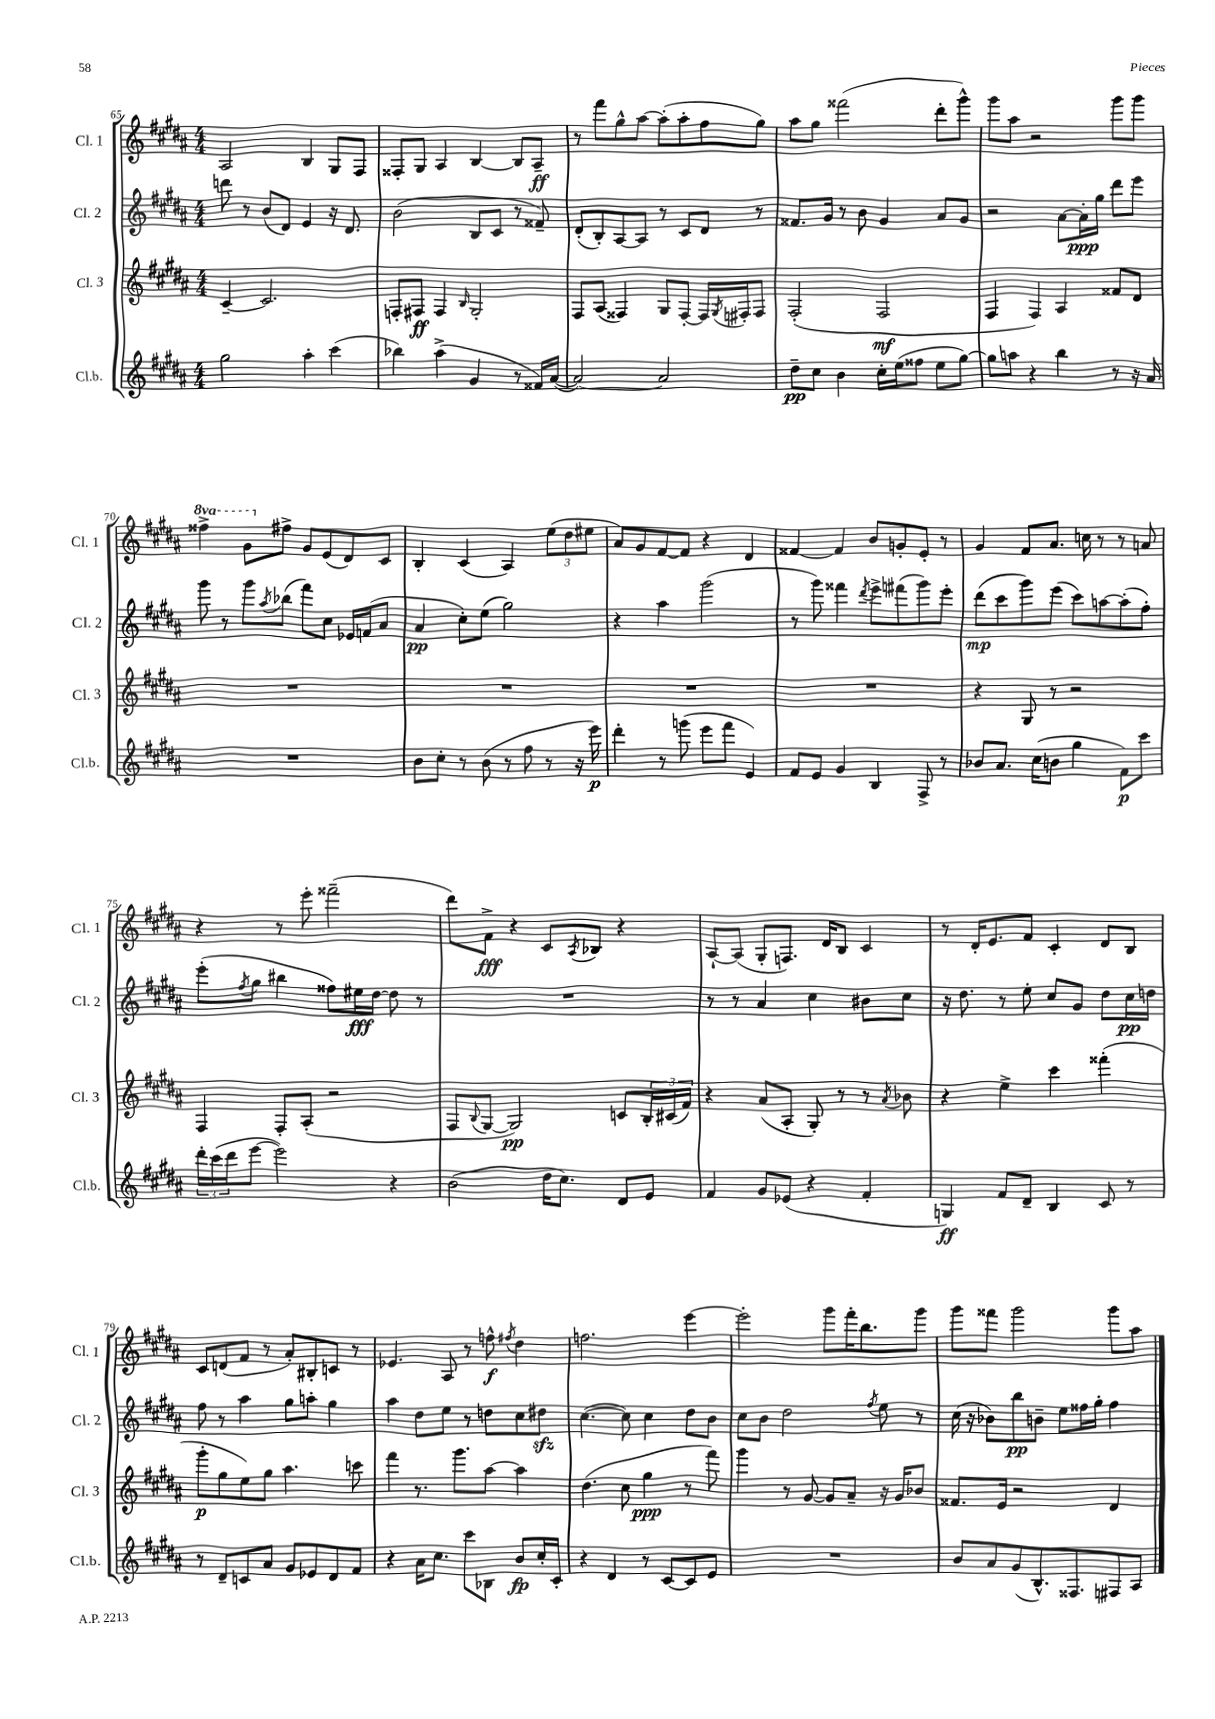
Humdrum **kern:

**kern	**dynam	**kern	**dynam	**kern	**dynam	**kern	**dynam
*part4	*part4	*part3	*part3	*part2	*part2	*part1	*part1
*staff4	*staff4	*staff3	*staff3	*staff2	*staff2	*staff1	*staff1
*I"Cl.b.	*	*I"Cl. 3	*	*I"Cl. 2	*	*I"Cl. 1	*
*I'Cl.b.	*	*I'Cl. 3	*	*I'Cl. 2	*	*I'Cl. 1	*
*clefG2	*	*clefG2	*	*clefG2	*	*clefG2	*
*k[f#c#g#d#a#]	*	*k[f#c#g#d#a#]	*	*k[f#c#g#d#a#]	*	*k[f#c#g#d#a#]	*
*M4/4	*	*M4/4	*	*M4/4	*	*M4/4	*
=65	=65	=65	=65	=65	=65	=65	=65
2gg#\	.	[4c#~/	.	8dddn\	.	2A#/	.
.	.	.	.	8r	.	.	.
.	.	2.c#/]	.	(8b/L	.	.	.
.	.	.	.	8d#/J)	.	.	.
4aa#'\	.	.	.	4e/	.	4B/	.
(4ccc#\	.	.	.	16r	.	8G#/L	.
.	.	.	.	8.d#/	.	.	.
.	.	.	.	.	.	8F#/J	.
=66	=66	=66	=66	=66	=66	=66	=66
4bb-X\)	.	8Fn'/L	.	(2b\	.	8F##X'/L	.
.	.	8F#X/J	ff	.	.	8G#/J	.
(4aa#^\	.	4F#/	.	.	.	4A#/	.
.	.	16qqB/	.	.	.	.	.
4g#/	.	2G#'/	.	8B/L	.	[4B/	.
.	.	.	.	8c#/J	.	.	.
8r	.	.	.	8r	.	8B/L]	.
16f##X/LL)	.	.	.	8f##X~/)	.	8A#~/J	ff
([16a#/JJ	.	.	.	.	.	.	.
=67	=67	=67	=67	=67	=67	=67	=67
2a#/_)	.	8F#/L	.	(8d#'/L	.	8r	.
.	.	(8A#/J	.	8B'/)	.	8fff#\L	.
.	.	4F##X/)	.	[8A#/	.	8gg#^^\	.
.	.	.	.	8A#/J]	.	[8aa#\J	.
2a#/]	.	8G#/L	.	8r	.	(8aa#'\L]	.
.	.	[8F##'/J	.	8c#/L	.	8aa#'\	.
.	.	16F##/LL]	.	8d#/J	.	8ff#\	.
.	.	8qG#/	.	.	.	.	.
.	.	16F#X'/J	.	.	.	.	.
.	.	8F#/J	.	8r	.	8gg#\J)	.
=68	=68	=68	=68	=68	=68	=68	=68
8dd#~\L	pp	(2F#'/	.	8.f##X/L	.	8aa#\L	.
8cc#\J	.	.	.	.	.	8gg#\J	.
.	.	.	.	16g#/Jk	.	.	.
4b\	.	.	.	8r	.	(2fff##X\	.
.	.	.	.	8b\	.	.	.
16cc#'\LL	.	2F#/	mf	4g#/	.	.	.
(16ee\J	.	.	.	.	.	.	.
8ff##X\J	.	.	.	.	.	.	.
8ee\L	.	.	.	8a#/L	.	8ddd#'\L	.
[8gg#\J)	.	.	.	8g#/J	.	8ggg#^^\J)	.
=69	=69	=69	=69	=69	=69	=69	=69
8gg#\L]	.	4F#/	.	2r	.	8ggg#\L	.
8aan\J	.	.	.	.	.	8aa#\J	.
4r	.	4F#/)	.	.	.	2r	.
4bb\	.	4A#/	.	[8a#\L	.	.	.
.	.	.	.	16a#'\L]	ppp	.	.
.	.	.	.	16gg#\JJ	.	.	.
8r	.	8f##X/L	.	8ddd#\L	.	8ggg#\L	.
16r	.	8d#/J	.	8eee\J	.	8ggg#\J	.
16a#/	.	.	.	.	.	.	.
!!LO:LB:g=z
=70	=70	=70	=70	=70	=70	=70	=70
*	*	*	*	*	*	*8va	*
1r	.	1r	.	8ggg#\	.	4fff##X^\	.
.	.	.	.	8r	.	.	.
.	.	.	.	8ggg#\L	.	8gg#\L	.
.	.	.	.	8qaa#/	.	.	.
*	*	*	*	*	*	*X8va	*
.	.	.	.	(8bb-X\J	.	8ff#X^\J	.
.	.	.	.	8fff#\L)	.	8g#/L	.
.	.	.	.	8cc#\J	.	(8e/	.
.	.	.	.	16e-X/LL	.	8d#/)	.
.	.	.	.	(16fn/J	.	.	.
.	.	.	.	8a#/J	.	8c#/J	.
=71	=71	=71	=71	=71	=71	=71	=71
8b\L	.	1r	.	4a#/	pp	4B'/	.
8cc#'\J	.	.	.	.	.	.	.
8r	.	.	.	8cc#'\L)	.	(4c#/	.
(8b\	.	.	.	(8ee\J	.	.	.
8r	.	.	.	2gg#\)	.	4A#/)	.
8ff#\	.	.	.	.	.	.	.
8r	.	.	.	.	.	(12ee\L	.
.	.	.	.	.	.	12dd#\	.
16r	.	.	.	.	.	.	.
.	.	.	.	.	.	12ee#X\J	.
16eee\)	p	.	.	.	.	.	.
=72	=72	=72	=72	=72	=72	=72	=72
4ddd#'\	.	1r	.	4r	.	8a#/L)	.
.	.	.	.	.	.	8g#/	.
8r	.	.	.	4aa#\	.	[8f#/	.
(8gggn\	.	.	.	.	.	8f#/J]	.
8eee\L	.	.	.	(2ggg#\	.	4r	.
8fff#\J	.	.	.	.	.	.	.
4e/)	.	.	.	.	.	4d#/	.
=73	=73	=73	=73	=73	=73	=73	=73
8f#/L	.	1r	.	8r	.	[4f##X/	.
8e/J	.	.	.	8ggg#\)	.	.	.
4g#/	.	.	.	4fff##X\	.	4f##/]	.
.	.	.	.	8qddd#/	.	.	.
4B/	.	.	.	8eee^\L	.	8b/L	.
.	.	.	.	(8fff#X\	.	8gn'/	.
8F#^/	.	.	.	8ggg#\)	.	8e'/J	.
8r	.	.	.	8eee'\J	.	8r	.
=74	=74	=74	=74	=74	=74	=74	=74
8b-X/L	.	4r	.	(8ddd#\L	mp	4g#/	.
8.a#/J	.	.	.	8ccc#\	.	.	.
.	.	8G#/	.	8ggg#\)	.	8f#/L	.
(16cc#\KL	.	.	.	.	.	.	.
8bn\J	.	8r	.	(8eee\J	.	8.a#/J	.
4gg#\	.	2r	.	8ccc#\L)	.	.	.
.	.	.	.	.	.	16ccn\	.
.	.	.	.	[8aan\	.	8r	.
8f#\L)	p	.	.	(8aa'\]	.	8r	.
8ccc#\J	.	.	.	8ff#'\J)	.	8an/	.
!!LO:LB:g=z
=75	=75	=75	=75	=75	=75	=75	=75
24ddd#'\LL	.	4F#/	.	(8eee'\L	.	4r	.
(24ccc#\	.	.	.	.	.	.	.
24ddd#\J	.	.	.	.	.	.	.
.	.	.	.	8qff#/	.	.	.
[8eee\J	.	.	.	8gg#\J	.	.	.
2eee\])	.	8F#'/L	.	4bb#X\	.	8r	.
.	.	(8A#'/J	.	.	.	8eee'\	.
.	.	2r	.	8ff##X\L)	.	(2fff##X~\	.
.	.	.	.	16ee#X\L	fff	.	.
.	.	.	.	[16dd#\JJ	.	.	.
4r	.	.	.	8dd#\]	.	.	.
.	.	.	.	8r	.	.	.
=76	=76	=76	=76	=76	=76	=76	=76
(2b\	.	8F#/L	.	1r	.	8ddd#\L)	.
.	.	8qqB/	.	.	.	.	.
.	.	[8G#/J	.	.	.	8f#^\J	fff
.	.	2G#/])	pp	.	.	4r	.
16dd#\KL	.	.	.	.	.	8c#/L	.
8.cc#\J)	.	.	.	.	.	.	.
.	.	.	.	.	.	8qA#/	.
.	.	.	.	.	.	8B-X/J	.
8d#/L	.	8cn/L	.	.	.	4r	.
8e/J	.	24B'/L	.	.	.	.	.
.	.	(24c#X/	.	.	.	.	.
.	.	24f#/JJ)	.	.	.	.	.
=77	=77	=77	=77	=77	=77	=77	=77
4f#/	.	4r	.	8r	.	[8A#`/L	.
.	.	.	.	8r	.	(8A#/J]	.
8g#/L	.	(8a#/L	.	4a#/	.	8G#'/L	.
(8e-X/J	.	8A#'/J	.	.	.	8.Fn/J)	.
4r	.	8G#'/)	.	4cc#\	.	.	.
.	.	.	.	.	.	16d#/KL	.
.	.	8r	.	.	.	8B/J	.
4f#'/	.	8r	.	8b#X\L	.	4c#/	.
.	.	8qa#/	.	.	.	.	.
.	.	8b-X\	.	8cc#\J	.	.	.
=78	=78	=78	=78	=78	=78	=78	=78
4Gn/)	ff	4r	.	16r	.	8r	.
.	.	.	.	8.dd#\	.	.	.
.	.	.	.	.	.	16d#'/KL	.
.	.	.	.	.	.	8.e/	.
8f#/L	.	4ee^\	.	8r	.	.	.
8d#~/J	.	.	.	8ee'\	.	8f#/J	.
4B/	.	4ccc#\	.	8cc#/L	.	4c#'/	.
.	.	.	.	8g#/J	.	.	.
8c#/	.	(4fff##X'\	.	8dd#\L	.	8d#/L	.
8r	.	.	.	16cc#\L	pp	8B/J	.
.	.	.	.	16ddn\JJ	.	.	.
!!LO:LB:g=z
=79	=79	=79	=79	=79	=79	=79	=79
8r	.	8ggg#'\L	p	8ff#\	.	8c#/L	.
8d#~/L	.	8gg#\	.	8r	.	(8dn/	.
8cn/	.	8ee\)	.	4aa#\	.	8f#/J	.
8a#/J	.	8gg#\J	.	.	.	8r	.
8g#/L	.	4.aa#\	.	8gg#\L	.	8a#'/L)	.
8e-X/	.	.	.	8aan'\J	.	8B#X'/	.
8d#/	.	.	.	4gg#\	.	8cn/J	.
8f#/J	.	8cccn\	.	.	.	8r	.
=80	=80	=80	=80	=80	=80	=80	=80
4r	.	4fff#\	.	4aa#\	.	4.e-X/	.
16a#\KL	.	8.r	.	8dd#\L	.	.	.
8.cc#\J	.	.	.	.	.	.	.
.	.	.	.	8ee\J	.	8A#/	.
.	.	8.ggg#\L	.	.	.	.	.
8ccc#\L	.	.	.	8r	.	8r	.
8B-X\J	.	[8aa#\J	.	8ddn\L	.	8ffn^^\	f
.	.	.	.	.	.	8qff#X/	.
8b/L	fp	4aa#\]	.	8cc#\	.	4dd#\	.
16cc#'/L	.	.	.	8dd#Xzz\J	.	.	.
16c#'/JJ	.	.	.	.	.	.	.
=81	=81	=81	=81	=81	=81	=81	=81
4r	.	(4.dd#\	.	([4.cc#\	.	2.ffn\	.
4d#/	.	.	.	.	.	.	.
.	.	8cc#\	.	8cc#\])	.	.	.
8r	.	4gg#\	ppp	4cc#\	.	.	.
[8c#/L	.	.	.	.	.	.	.
8c#/]	.	8r	.	8dd#\L	.	[4eee\	.
8e/J	.	8fff#\)	.	8b\J	.	.	.
=82	=82	=82	=82	=82	=82	=82	=82
1r	.	4ggg#\	.	8cc#\L	.	2eee'\]	.
.	.	.	.	8b\J	.	.	.
.	.	8r	.	2dd#\	.	.	.
.	.	[8g#/	.	.	.	.	.
.	.	8g#/L]	.	.	.	8ggg#\L	.
.	.	8a#~/J	.	.	.	16fff#'\K	.
.	.	.	.	.	.	8.bb\	.
.	.	.	.	8qff#/	.	.	.
.	.	16r	.	8ee\	.	.	.
.	.	16g#/KL	.	.	.	.	.
.	.	8b-X/J	.	8r	.	8ggg#\J	.
=83	=83	=83	=83	=83	=83	=83	=83
8b/L	.	8.f##X/L	.	(16cc#\	.	8ggg#\L	.
.	.	.	.	16r	.	.	.
8a#/	.	.	.	8b-X\L)	.	8fff##X\J	.
.	.	16e/Jk	.	.	.	.	.
(8g#/	.	2r	.	8bb\	pp	2ggg#\	.
8.B^^/)	.	.	.	8bn~\J	.	.	.
.	.	.	.	8ee\L	.	.	.
8.F##X/	.	.	.	.	.	.	.
.	.	.	.	16ff##X\L	.	.	.
.	.	.	.	16gg#'\JJ	.	.	.
8F#X/	.	4d#/	.	4ff##\	.	8ggg#\L	.
8A#/J	.	.	.	.	.	8aa#\J	.
==	==	==	==	==	==	==	==
*-	*-	*-	*-	*-	*-	*-	*-
